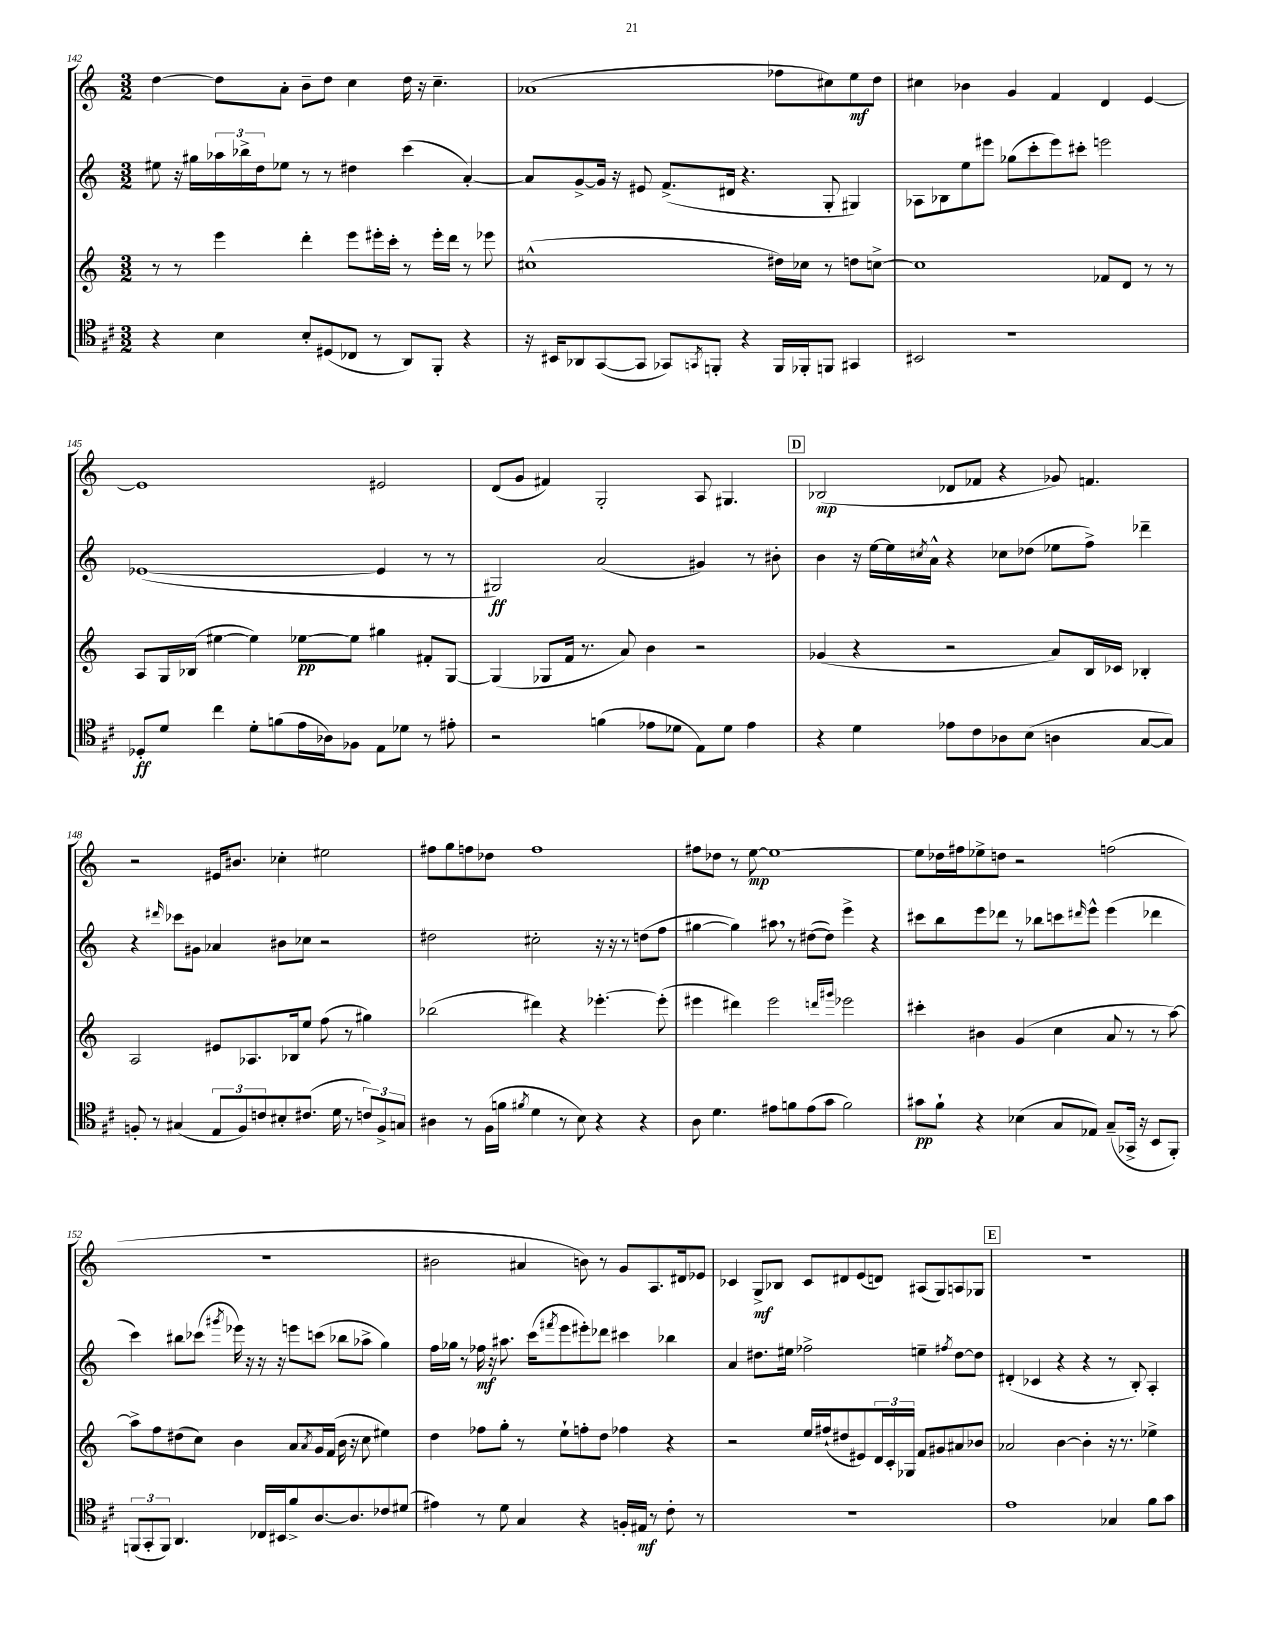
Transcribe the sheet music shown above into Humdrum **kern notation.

**kern	**dynam	**kern	**dynam	**kern	**dynam	**kern	**dynam
*part4	*part4	*part3	*part3	*part2	*part2	*part1	*part1
*staff4	*staff4	*staff3	*staff3	*staff2	*staff2	*staff1	*staff1
*clefC4	*	*clefG2	*	*clefG2	*	*clefG2	*
*k[f#c#]	*	*k[]	*	*k[]	*	*k[]	*
*M3/2	*	*M3/2	*	*M3/2	*	*M3/2	*
=142	=142	=142	=142	=142	=142	=142	=142
4r	.	8r	.	8ee#X\	.	[4dd\	.
.	.	8r	.	16r	.	.	.
.	.	.	.	16gg#X\LL	.	.	.
4B\	.	4eee\	.	24aa-X\	.	8dd\L]	.
.	.	.	.	24bb-X^\	.	.	.
.	.	.	.	24dd\J	.	.	.
.	.	.	.	8ee-X\J	.	8a'\J	.
8B'/L	.	4ddd'\	.	8r	.	8b~\L	.
(8D#X/	.	.	.	8r	.	8dd\J	.
8C-X/J	.	8eee\L	.	4dd#X\	.	4cc\	.
8r	.	16eee#X'\L	.	.	.	.	.
.	.	16ccc'\JJ	.	.	.	.	.
8AA/L)	.	8r	.	(4ccc\	.	16dd\	.
.	.	.	.	.	.	16r	.
8FF#'/J	.	16eee#'\LL	.	.	.	4.cc~\	.
.	.	16ddd\JJ	.	.	.	.	.
4r	.	8r	.	[4a'/)	.	.	.
.	.	8eee-X\	.	.	.	.	.
=143	=143	=143	=143	=143	=143	=143	=143
16r	.	(1cc#X^^	.	8a/L]	.	(1a-X	.
16BB#X/KL	.	.	.	.	.	.	.
8AA-X/	.	.	.	[8g^/	.	.	.
([8GG/	.	.	.	16g/Jk]	.	.	.
.	.	.	.	16r	.	.	.
8GG/J]	.	.	.	8e#X/	.	.	.
8GG-X/L)	.	.	.	(8.f^/L	.	.	.
8qGGn/	.	.	.	.	.	.	.
8FFn'/J	.	.	.	.	.	.	.
.	.	.	.	16d#X/Jk	.	.	.
4r	.	.	.	4.r	.	.	.
16FF/LL	.	16dd#X\LL)	.	.	.	8ff-X\L	.
16FF-X'/J	.	16cc-X\JJ	.	.	.	.	.
8FFn/J	.	8r	.	8G'/	.	8cc#X\)	.
4GG#X/	.	8ddn\L	.	4G#X/)	.	8ee\	mf
.	.	[8ccn^\J	.	.	.	8dd\J	.
=144	=144	=144	=144	=144	=144	=144	=144
2BB#X/	.	1cc]	.	8A-X\L	.	4cc#X\	.
.	.	.	.	8B-X\	.	.	.
.	.	.	.	8ee\	.	4b-X\	.
.	.	.	.	8eee#X\J	.	.	.
1r	.	.	.	(8gg-X\L	.	4g/	.
.	.	.	.	8ccc'\	.	.	.
.	.	.	.	8eee#\)	.	4f/	.
.	.	.	.	8ccc#X'\J	.	.	.
.	.	8f-X/L	.	2eeen\	.	4d/	.
.	.	8d/J	.	.	.	.	.
.	.	8r	.	.	.	[4e/	.
.	.	8r	.	.	.	.	.
!!LO:LB:g=z
=145	=145	=145	=145	=145	=145	=145	=145
8D-X'/L	ff	8A/L	.	([1e-X	.	1e]	.
8d/J	.	16G/L	.	.	.	.	.
.	.	(16B-X/JJ	.	.	.	.	.
4cc#\	.	[4ee#X\	.	.	.	.	.
8d'\L	.	4ee#\])	.	.	.	.	.
(8fn\	.	.	.	.	.	.	.
16e\L	.	[8ee-X\L	pp	.	.	.	.
16A-X\J)	.	.	.	.	.	.	.
8F-X\J	.	8ee-\J]	.	.	.	.	.
8E\L	.	4gg#X\	.	4e-/]	.	2e#X/	.
8d-X\J	.	.	.	.	.	.	.
8r	.	8f#X'/L	.	8r	.	.	.
8e#X'\	.	[8G/J	.	8r	.	.	.
=146	=146	=146	=146	=146	=146	=146	=146
2r	.	(4G/]	.	2G#X/)	ff	(8d/L	.
.	.	.	.	.	.	8g/J	.
.	.	8G-X/L	.	.	.	4f#X/)	.
.	.	16f/Jk	.	.	.	.	.
.	.	8.r	.	.	.	.	.
(4fn\	.	.	.	(2a/	.	2G'/	.
.	.	8a/)	.	.	.	.	.
8e-X\L	.	4b\	.	.	.	.	.
8d-X\J	.	.	.	.	.	.	.
8E\L)	.	2r	.	4g#X/)	.	8A/	.
8d-\J	.	.	.	.	.	4.G#X/	.
4e-\	.	.	.	8r	.	.	.
.	.	.	.	8b#X'\	.	.	.
!!LO:REH:place=s1:t=D
=147	=147	=147	=147	=147	=147	=147	=147
4r	.	(4g-X/	.	4b\	.	(2B-X/	mp
4d\	.	4r	.	16r	.	.	.
.	.	.	.	[16ee\LL	.	.	.
.	.	.	.	16ee\]	.	.	.
.	.	.	.	8qcc#X/	.	.	.
.	.	.	.	16a^^\JJ	.	.	.
8e-X\L	.	2r	.	4r	.	8d-X/L	.
8c#\	.	.	.	.	.	8f-X/J	.
8A-X\	.	.	.	8cc-X\L	.	4r	.
(8B\J	.	.	.	(8dd-X\J	.	.	.
4An\	.	8a/L)	.	8ee-X\L	.	8g-X/)	.
.	.	16B/L	.	8ff^\J)	.	4.fn/	.
.	.	16c-X/JJ	.	.	.	.	.
[8G/L	.	4B-X'/	.	4ddd-X~\	.	.	.
8G/J])	.	.	.	.	.	.	.
!!LO:LB:g=z
=148	=148	=148	=148	=148	=148	=148	=148
8Fn'/	.	2A/	.	4r	.	2r	.
8r	.	.	.	.	.	.	.
.	.	.	.	16qqddd#X/	.	.	.
(4G#X/	.	.	.	8ccc-X\L	.	.	.
.	.	.	.	8g#X\J	.	.	.
12E/L	.	8e#X/L	.	4a-X/	.	16e#X/KL	.
.	.	.	.	.	.	8.b#X/J	.
12F/)	.	.	.	.	.	.	.
.	.	8.A-X/	.	.	.	.	.
12cn/	.	.	.	.	.	.	.
8B#X'/	.	.	.	8b#X\L	.	4cc-X'\	.
.	.	16B-X/k	.	.	.	.	.
(8.c#X/J	.	8ee/J	.	8cc-X\J	.	.	.
.	.	(8ff\	.	2r	.	2ee#X\	.
16d\	.	.	.	.	.	.	.
8r	.	8r	.	.	.	.	.
12cn/L)	.	4gg#X\)	.	.	.	.	.
12F^/	.	.	.	.	.	.	.
12Gn/J	.	.	.	.	.	.	.
=149	=149	=149	=149	=149	=149	=149	=149
4A#X\	.	(2bb-X\	.	2dd#X\	.	8ff#X\L	.
.	.	.	.	.	.	8gg\	.
8r	.	.	.	.	.	8ffn\	.
(16F#\LL	.	.	.	.	.	8dd-X\J	.
16fn\JJ	.	.	.	.	.	.	.
8qf#X/	.	.	.	.	.	.	.
4d\	.	4ddd#X\)	.	2cc#X'\	.	1ff	.
8r	.	4r	.	.	.	.	.
8B\)	.	.	.	.	.	.	.
4r	.	[4.eee-X'\	.	16r	.	.	.
.	.	.	.	16r	.	.	.
.	.	.	.	8r	.	.	.
4r	.	.	.	(8ddn\L	.	.	.
.	.	(8eee-'\]	.	8ff\J	.	.	.
=150	=150	=150	=150	=150	=150	=150	=150
8A\	.	4eee#X\	.	[4gg#X\	.	8ff#X\L	.
4.d\	.	.	.	.	.	8dd-X\J	.
.	.	4ddd#X\)	.	4gg#\])	.	8r	.
.	.	.	.	.	.	[8ee\	mp
8e#X\L	.	2eee#\	.	8aa#X,\	.	1ee_	.
8fn\	.	.	.	8r	.	.	.
(8e#\	.	.	.	([8dd#X\L	.	.	.
8g\J	.	.	.	8dd#\J])	.	.	.
.	.	16qqdddn/LL	.	.	.	.	.
.	.	16qqggg#X/JJ	.	.	.	.	.
2f\)	.	2eee-X\	.	4eee^\	.	.	.
.	.	.	.	4r	.	.	.
=151	=151	=151	=151	=151	=151	=151	=151
8g#X\L	pp	4ccc#X'\	.	8ccc#X\L	.	8ee\L]	.
8f#`\J	.	.	.	8bb\	.	16dd-X\L	.
.	.	.	.	.	.	16ff#X\J	.
4r	.	4b#X\	.	8eee\	.	8ee-X^\	.
.	.	.	.	8ddd-X\J	.	8ddn\J	.
(4B-X\	.	(4g/	.	8r	.	2r	.
.	.	.	.	8bb-X\L	.	.	.
8G/L	.	4cc\	.	8cccn\	.	.	.
.	.	.	.	16qqddd#X/	.	.	.
8E-X/J)	.	.	.	8eee^^\J	.	.	.
(8G~/L	.	8a/	.	(4eee\	.	(2ffn\	.
16GG-X^/Jk	.	8r	.	.	.	.	.
16r	.	.	.	.	.	.	.
8BB/L	.	8r	.	4ddd-X\	.	.	.
8FF#'/J)	.	[8aa\)	.	.	.	.	.
!!LO:LB:g=z
=152	=152	=152	=152	=152	=152	=152	=152
(12FFn/L	.	8aa^\L]	.	4ccc\)	.	1.r	.
12GG'/	.	.	.	.	.	.	.
.	.	8ff\	.	.	.	.	.
12FF/J)	.	.	.	.	.	.	.
4.AA/	.	(8dd#X\	.	8bb#X\L	.	.	.
.	.	8cc\J)	.	(8ccc-X\J	.	.	.
.	.	.	.	8qggg#X/	.	.	.
.	.	4b\	.	16eee-X\)	.	.	.
.	.	.	.	16r	.	.	.
16C-X/LL	.	.	.	16r	.	.	.
16BB#X/J	.	.	.	16r	.	.	.
8f#^/	.	8a/L	.	8eeen\L	.	.	.
.	.	8qa/	.	.	.	.	.
[8.A/	.	16g/L	.	(8cccn\J	.	.	.
.	.	(16f/JJ	.	.	.	.	.
.	.	16b\	.	8bb-X\L	.	.	.
8.A/]	.	16r	.	.	.	.	.
.	.	8cc\	.	8aa-X^\J	.	.	.
8c-X/	.	4ee#X\)	.	4gg\)	.	.	.
(8d#X/J	.	.	.	.	.	.	.
=153	=153	=153	=153	=153	=153	=153	=153
4e#X\)	.	4dd\	.	16ff\LL	.	2b#X\	.
.	.	.	.	16gg-X\JJ	.	.	.
.	.	.	.	8r	.	.	.
8r	.	8ff-X\L	.	16ff-X\	mf	.	.
.	.	.	.	16r	.	.	.
8d\	.	8gg'\J	.	8.aa#X\	.	.	.
4G/	.	8r	.	.	.	4a#X/	.
.	.	.	.	(16ccc\KL	.	.	.
.	.	.	.	8qfff#X/	.	.	.
.	.	8ee`\L	.	8eee\	.	.	.
4r	.	8ffn'\	.	8eee#X'\)	.	8bn\)	.
.	.	8dd\J	.	8ddd-X\J	.	8r	.
16Fn'/LL	.	4ff-X\	.	4ccc#X\	.	8g/L	.
16E#X/JJ	mf	.	.	.	.	.	.
8r	.	.	.	.	.	8.A/	.
8c#'\	.	4r	.	4bb-X\	.	.	.
.	.	.	.	.	.	16d#X/k	.
8r	.	.	.	.	.	8e-X/J	.
=154	=154	=154	=154	=154	=154	=154	=154
1.r	.	2r	.	4a/	.	4c-X/	.
.	.	.	.	8.dd#X\L	.	8G^/L	mf
.	.	.	.	.	.	8B-X/J	.
.	.	.	.	16ee#X\Jk	.	.	.
.	.	16ee/LL	.	2ff-X^\	.	8c-/L	.
.	.	(16ff#X`/J	.	.	.	.	.
.	.	8dd#X/	.	.	.	8d#X/	.
.	.	8e#X/)	.	.	.	(8e/	.
.	.	24d/L	.	.	.	8dn/J)	.
.	.	24c'/	.	.	.	.	.
.	.	24G-X/JJ	.	.	.	.	.
.	.	8f/L	.	4een~\	.	(8A#X/L	.
.	.	8g#X/	.	.	.	8G/)	.
.	.	.	.	8qff#X/	.	.	.
.	.	8a#X/	.	[8dd#\L	.	8An/	.
.	.	8b-X/J	.	8dd#\J]	.	8G-X/J	.
!!LO:REH:place=s1:t=E
=155	=155	=155	=155	=155	=155	=155	=155
1e	.	2a-X/	.	(4d#X'/	.	1.r	.
.	.	.	.	4c-X/	.	.	.
.	.	[4b\	.	4r	.	.	.
.	.	4b'\]	.	4r	.	.	.
4G-X/	.	16r	.	8r	.	.	.
.	.	8.r	.	.	.	.	.
.	.	.	.	8B'/)	.	.	.
8f#\L	.	4ee-X^\	.	4A'/	.	.	.
8g\J	.	.	.	.	.	.	.
==	==	==	==	==	==	==	==
*-	*-	*-	*-	*-	*-	*-	*-
